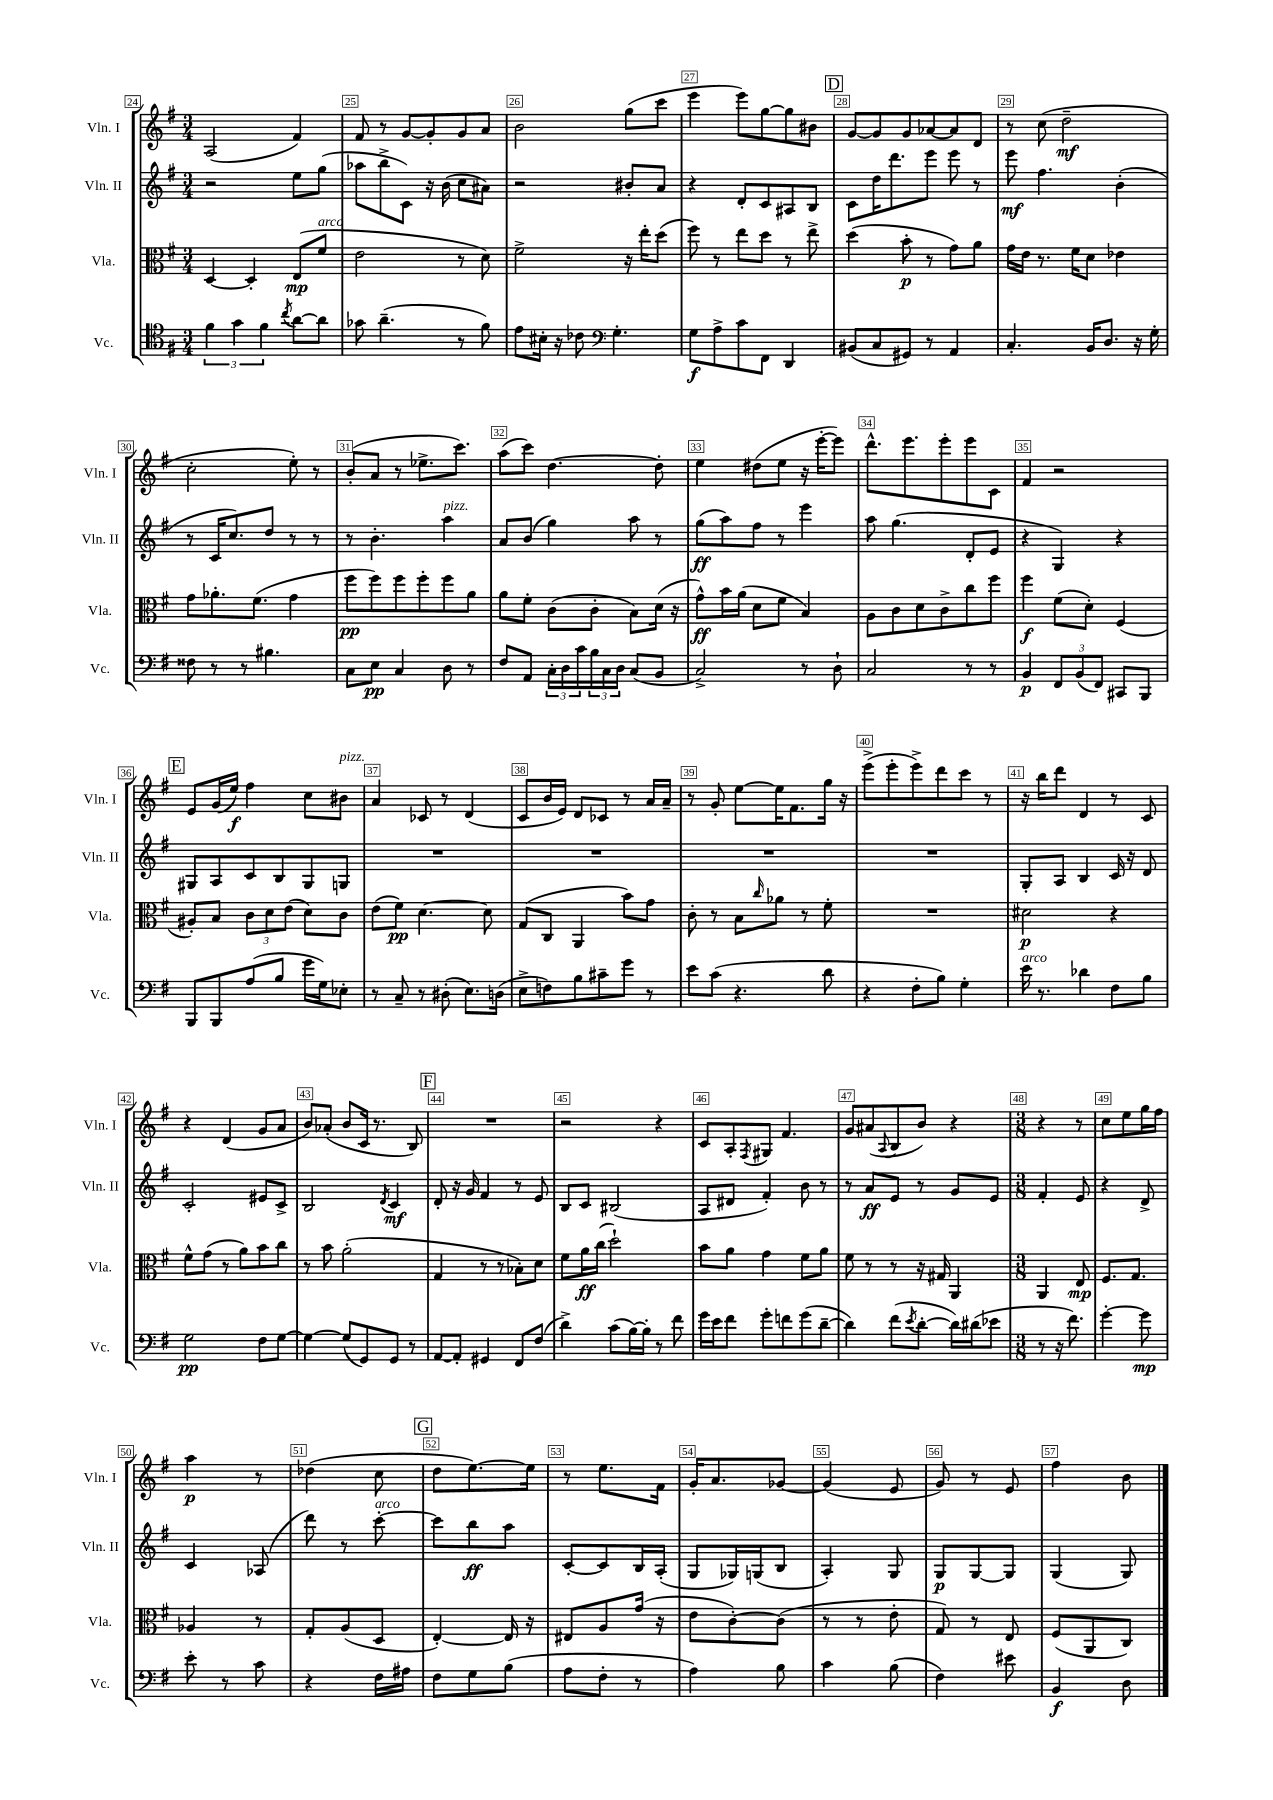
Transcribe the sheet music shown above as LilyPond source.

<<
\new StaffGroup <<
\new Staff = "s0" \with { instrumentName = "Vln. I" shortInstrumentName = "Vln. I" } {
    \clef treble \key g \major \numericTimeSignature \time 3/4
    a2( fis'4) |
    fis'8 r8 g'8~ g'8-. g'8 a'8 |
    b'2 g''8( c'''8 |
    e'''4 e'''8) g''8~ g''8 bis'8 |
    \mark \markup { \box "D" } g'8~ g'8 g'8 aes'8~ aes'8 d'8 |
    r8 c''8( d''2--\mf |
    c''2-. e''8-.) r8 |
    b'8-.( a'8 r8 ees''8.-> c'''8.) |
    a''8( c'''8) d''4.~ d''8-. |
    e''4 dis''8( e''8 r16 e'''16~-. e'''8) |
    d'''8.-^ e'''8. e'''8-. e'''8 c'8 |
    fis'4 r2 |
    \mark \markup { \box "E" } e'8 g'16( e''16\f) fis''4 c''8 bis'8^\markup { \italic "pizz." } |
    a'4 ces'8 r8 d'4( |
    c'8 b'16 e'16) d'8 ces'8 r8 a'16 a'16-- |
    r8 g'8-. e''8~ e''16 fis'8. g''16 r16 |
    e'''8->( e'''8-. e'''8->) d'''8 c'''8 r8 |
    r16 b''16 d'''8 d'4 r8 c'8 |
    r4 d'4( g'8 a'8 |
    b'8) aes'8-.( b'8 c'16 r8. b8) |
    \mark \markup { \box "F" } R2. |
    r2 r4 |
    c'8 a8-. \acciaccatura { fis8 } gis8 fis'4. |
    g'8 ais'8( \appoggiatura { a8 } b8 b'8) r4 |
    \numericTimeSignature \time 3/8 r4 r8 |
    c''8 e''8 g''16 fis''16 |
    a''4\p r8 |
    des''4( c''8 |
    \mark \markup { \box "G" } d''8 e''8.~) e''16 |
    r8 e''8. fis'16 |
    g'16-. a'8. ges'8~ |
    ges'4( e'8 |
    g'8) r8 e'8 |
    fis''4 b'8 \bar "|." |
}
\new Staff = "s1" \with { instrumentName = "Vln. II" shortInstrumentName = "Vln. II" } {
    \clef treble \key g \major \numericTimeSignature \time 3/4
    r2 e''8 g''8( |
    aes''8 b''8-> c'8) r16 b'16( c''8 ais'8) |
    r2 bis'8-. a'8 |
    r4 d'8-. c'8 ais8 b8 |
    \mark \markup { \box "D" } c'8 d''16 d'''8. e'''8 e'''8 r8 |
    e'''8\mf fis''4. b'4-.( |
    r8 c'16 c''8.) d''8 r8 r8 |
    r8 b'4.-. a''4^\markup { \italic "pizz." } |
    a'8 b'8( g''4) a''8 r8 |
    g''8\ff( a''8) fis''8 r8 e'''4 |
    a''8 g''4.( d'8-. e'8 |
    r4 g4) r4 |
    \mark \markup { \box "E" } gis8 a8 c'8 b8 gis8 g8 |
    R2. |
    R2. |
    R2. |
    R2. |
    g8-. a8 b4 c'16 r16 d'8 |
    c'2-. eis'8 c'8-> |
    b2 \acciaccatura { d'8 } c'4\mf |
    \mark \markup { \box "F" } d'8-. r16 g'16 fis'4 r8 e'8 |
    b8 c'8 bis2( |
    a8 dis'8 fis'4-.) b'8 r8 |
    r8 a'8\ff e'8 r8 g'8 e'8 |
    \numericTimeSignature \time 3/8 fis'4-. e'8 |
    r4 d'8-> |
    c'4 aes8( |
    d'''8) r8 c'''8~-.^\markup { \italic "arco" } |
    \mark \markup { \box "G" } c'''8 b''8\ff a''8 |
    c'8~-. c'8 b16 a16-.( |
    g8 ges16) g16( b8 |
    a4-.) g8 |
    g8\p g8~ g8 |
    g4( g8) \bar "|." |
}
\new Staff = "s2" \with { instrumentName = "Vla." shortInstrumentName = "Vla." } {
    \clef alto \key g \major \numericTimeSignature \time 3/4
    d4~ d4-. e8\mp( fis'8^\markup { \italic "arco" } |
    e'2 r8 d'8) |
    fis'2-> r16 e''16-. d''8( |
    fis''8) r8 e''8 d''8 r8 e''8-> |
    \mark \markup { \box "D" } d''4( b'8-.\p r8 g'8) a'8 |
    g'16 e'16 r8. fis'16 d'8 ees'4 |
    g'8 aes'8.-. fis'8.( g'4 |
    fis''8\pp fis''8) fis''8 fis''8-. fis''8 a'8 |
    a'8 fis'8-. c'8( c'8-. b8) d'16( r16 |
    g'8-^\ff) b'16 a'16( d'8 fis'8 b4) |
    a8 c'8 d'8 c'8-> c''8 fis''8 |
    fis''4\f fis'8( d'8-.) fis4( |
    \mark \markup { \box "E" } ais8-.) b8 \tuplet 3/2 { c'8 d'8 e'8( } d'8) c'8 |
    e'8( fis'8\pp) d'4.~ d'8 |
    g8( c8 a,4 b'8) g'8 |
    c'8-. r8 b8 \grace { c''16 } aes'8 r8 fis'8-. |
    R2. |
    dis'2\p r4 |
    fis'8-^ g'8( r8 a'8) b'8 c''8 |
    r8 b'8 a'2-.( |
    \mark \markup { \box "F" } g4 r8 r8 bes8-.) d'8 |
    fis'8 a'16\ff c''16( d''2-!) |
    b'8 a'8 g'4 fis'8 a'8 |
    fis'8 r8 r8 r16 gis16 a,4 |
    \numericTimeSignature \time 3/8 a,4 e8\mp |
    fis8. g8. |
    aes4 r8 |
    g8-. a8( d8 |
    \mark \markup { \box "G" } e4~-.) e16 r16 |
    eis8 a8 g'16( r16 |
    e'8 c'8~-.) c'8( |
    r8 r8 e'8-. |
    g8) r8 e8 |
    fis8( a,8 c8) \bar "|." |
}
\new Staff = "s3" \with { instrumentName = "Vc." shortInstrumentName = "Vc." } {
    \clef tenor \key g \major \numericTimeSignature \time 3/4
    \tuplet 3/2 { fis'4 g'4 fis'4 } \acciaccatura { c''8 } a'8~ a'8 |
    ges'8 a'4.--( r8 fis'8) |
    e'8 bis16-. r16 ces'8 \clef bass g4.-. |
    g8\f a8-> c'8 fis,8 d,4 |
    \mark \markup { \box "D" } bis,8( c8 gis,8) r8 a,4 |
    c4.-. b,16 d8. r16 g16-. |
    fisis8 r8 r8 bis4. |
    c8 e8\pp c4 d8 r8 |
    fis8 a,8 \tuplet 3/2 { c16-. d16 c'16 } \tuplet 3/2 { b16 c16 d16 } c8( b,8 |
    c2->) r8 d8-! |
    c2 r8 r8 |
    b,4\p \tuplet 3/2 { fis,8 b,8( fis,8) } cis,8 b,,8 |
    \mark \markup { \box "E" } b,,8 b,,8 a8( b8 g'16 g16) ees8-. |
    r8 c8-- r8 dis8-.( e8.) d16( |
    e8-> f8) b8 cis'8-- g'8 r8 |
    e'8 c'8( r4. d'8 |
    r4 fis8-. b8) g4-. |
    e'16^\markup { \italic "arco" } r8. des'4 fis8 b8 |
    g2\pp fis8 g8~ |
    g4~ g8( g,8) g,8 r8 |
    \mark \markup { \box "F" } a,8~ a,8-. gis,4 fis,8 fis8( |
    d'4->) c'8( b16~) b16-. r8 fis'8 |
    g'16 e'16 fis'8 g'8-. f'8 g'8( d'8~-- |
    d'4) fis'8( \acciaccatura { e'8 } d'8~-. d'16) dis'16( ees'8 |
    \numericTimeSignature \time 3/8 r8 r16 fis'8.) |
    g'4~-. g'8\mp |
    e'8-. r8 c'8 |
    r4 fis16 ais16 |
    \mark \markup { \box "G" } fis8 g8 b8( |
    a8 fis8-. r8 |
    a4) b8 |
    c'4 b8( |
    fis4) eis'8 |
    b,4\f d8 \bar "|." |
}
>>
>>
\layout { \context { \Score currentBarNumber = #24 \override BarNumber.break-visibility = ##(#f #t #t) barNumberVisibility = #all-bar-numbers-visible \override BarNumber.stencil = #(make-stencil-boxer 0.1 0.3 ly:text-interface::print) } }
